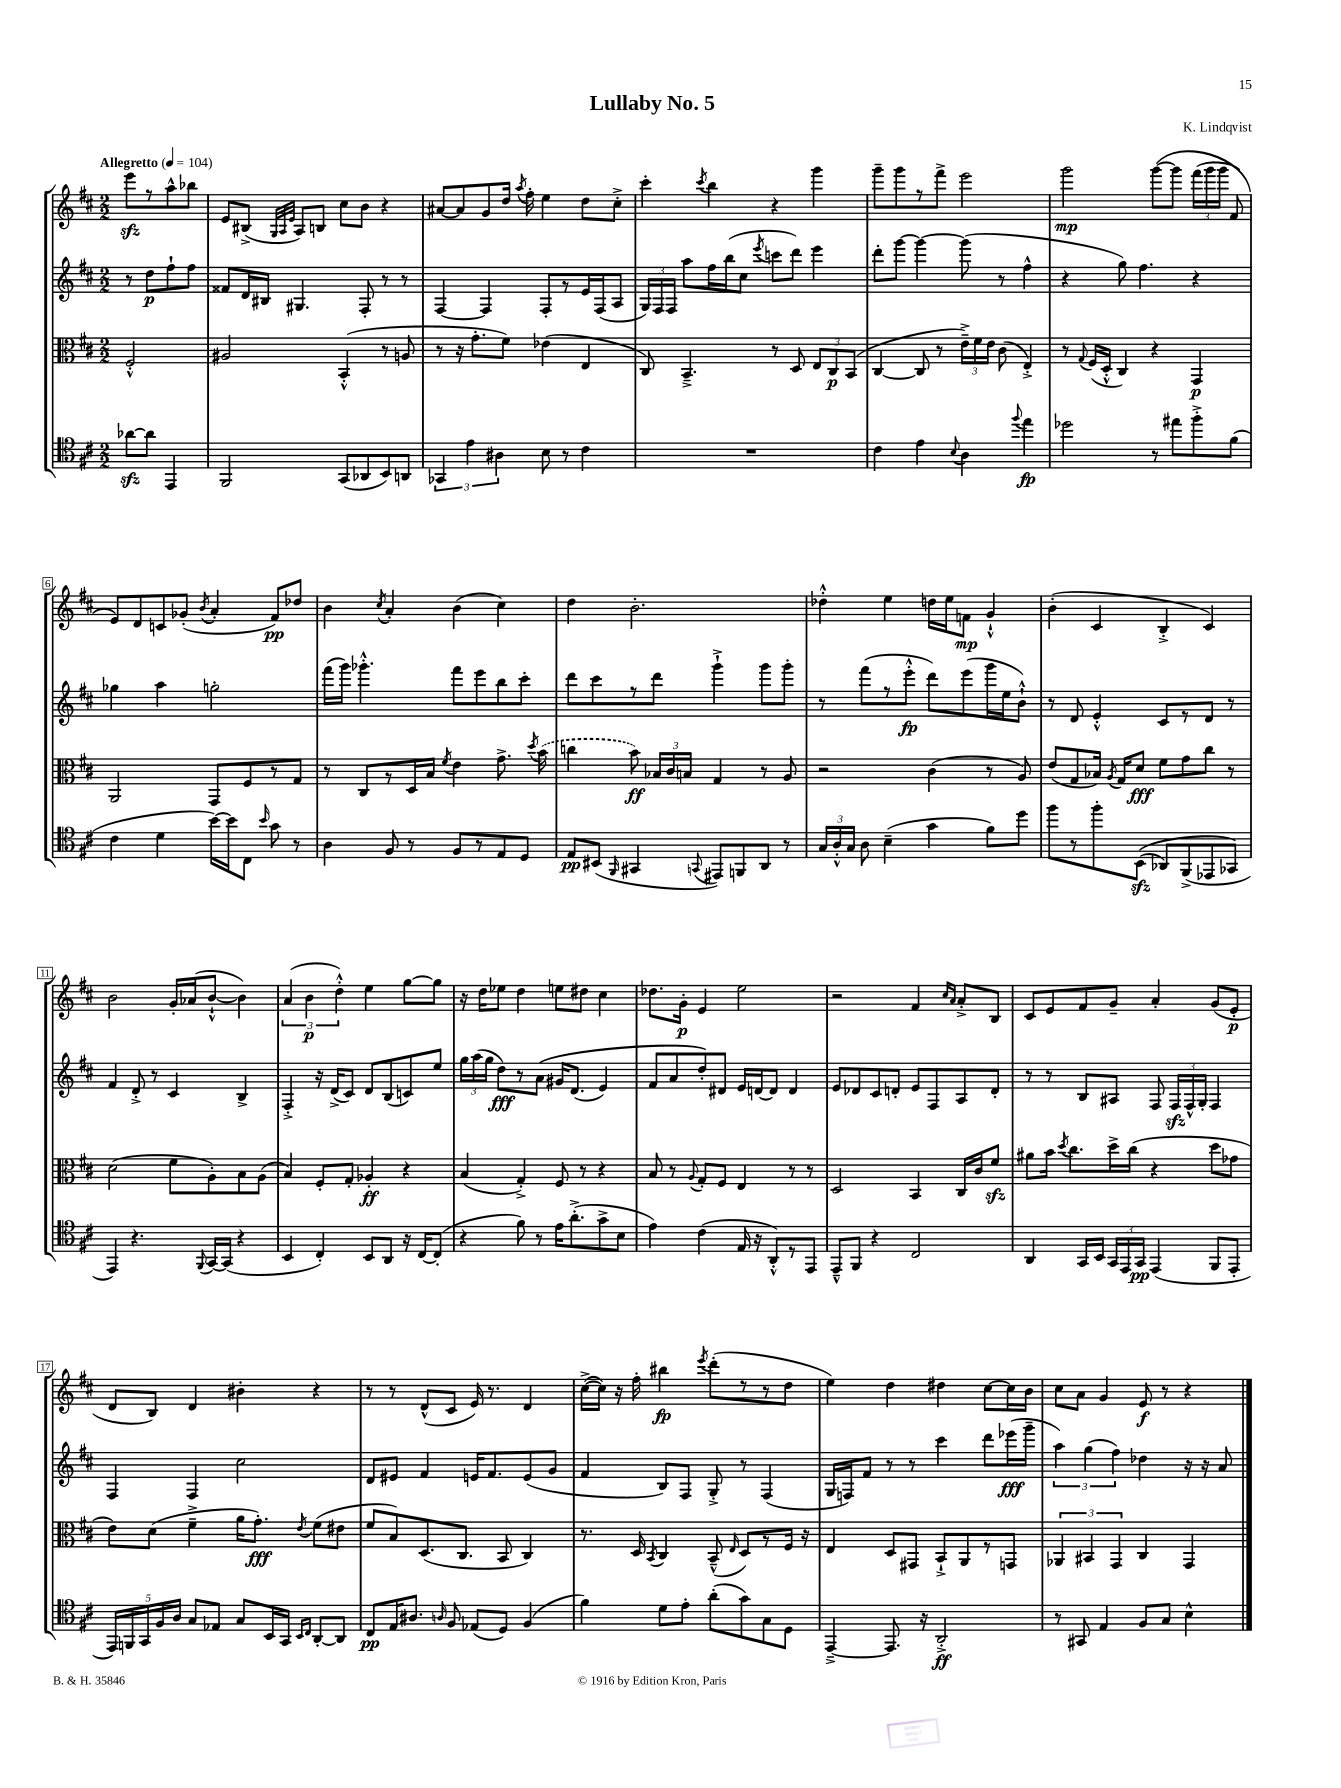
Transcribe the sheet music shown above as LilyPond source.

\header { title = "Lullaby No. 5" composer = "K. Lindqvist" }
<<
\new StaffGroup <<
\new Staff = "s0" {
    \clef treble \key d \major \numericTimeSignature \time 2/2 \partial 2 \tempo "Allegretto" 4 = 104
    \autoBeamOff e'''8[\sfz r8 a''8-^ bes''8] |
    e'8[ bis8]->( \grace { g32[ a32 e'32] } a8[) b8] cis''8[ b'8] r4 |
    ais'8[~ ais'8 g'8 d''16] \acciaccatura { a''8 } fis''16-. e''4 d''8[ cis''8]-.-> |
    cis'''4-. \acciaccatura { cis'''8 } b''4 r4 g'''4 |
    g'''8[-- g'''8 r8 fis'''8]-> e'''2 |
    g'''2\mp g'''8[~\( g'''8] \tuplet 3/2 { fis'''16[( g'''16 g'''16] } fis'8) |
    e'8[\) d'8 c'8 ges'8]-.( \acciaccatura { b'8 } a'4-. fis'8[\pp) des''8] |
    b'4 \acciaccatura { cis''8 } a'4-. b'4( cis''4) |
    d''4 b'2.-. |
    des''4-.-^ e''4 d''16[ e''16 f'8]\mp g'4-!-^ |
    b'4-.( cis'4 b4-.-> cis'4) |
    b'2 g'16[-. aes'16( b'8]~-!-^ b'4) |
    \tuplet 3/2 { a'4( b'4\p d''4-.-^) } e''4 g''8[~ g''8] |
    r16 d''16[ ees''8] d''4 e''8[ dis''8] cis''4 |
    des''8.[ g'16]-.\p e'4 e''2 |
    r2 fis'4 \grace { cis''16[ a'16] } a'8[-.-> b8] |
    cis'8[ e'8 fis'8 g'8]-- a'4-. g'8[( e'8]-.\p |
    d'8[ b8]) d'4 bis'4-. r4 |
    r8 r8 d'8[-^( cis'8] e'16) r8. d'4 |
    cis''16[~->( cis''16]) r16 fis''16-. bis''4\fp \acciaccatura { e'''8 } d'''8[-.( r8 r8 d''8] |
    e''4) d''4 dis''4 cis''8[~ cis''16 b'16] |
    cis''8[ a'8] g'4 e'8\f r8 r4 \bar "|." |
}
\new Staff = "s1" {
    \clef treble \key d \major \numericTimeSignature \time 2/2 \partial 2
    \autoBeamOff r8 d''8[\p fis''8-! fis''8] |
    fisis'8[ d'16 bis16] gis4. fis8-. r8 r8 |
    fis4~ fis4 fis8[-. r8 e'16 fis16( a8] |
    \tuplet 3/2 { g16[) fis16 fis16] } a''8[ fis''16 b''16( cis''8] \acciaccatura { e'''8 } c'''8[ d'''8]) e'''4 |
    d'''8[-. g'''8]~ g'''4~ g'''8( r8 fis''4-^ |
    r4 g''8) fis''4. r4 |
    ges''4 a''4 g''2-. |
    fis'''16[( g'''16]) ges'''4.-.-^ fis'''8[ e'''8 b''8 cis'''8]-. |
    d'''8[ cis'''8 r8 d'''8] g'''4-!-> g'''8[ g'''8]-. |
    r8 fis'''8[( r8 e'''8]-.-^\fp d'''8[) e'''8( g'''16 e''16 b'8]-!-^) |
    r8 d'8 e'4-.-^ cis'8[ r8 d'8] r8 |
    fis'4 d'8-.-> r8 cis'4 b4-> |
    fis4-.-> r16 d'16[->( cis'8]) d'8[ b8( c'8) e''8] |
    \tuplet 3/2 { g''16[ a''16( g''16] } d''8[\fff) r8 a'8]\( gis'16[ d'8.]( e'4) |
    fis'8[ a'8 d''8-.\) dis'8] e'16[ d'16~ d'8] d'4 |
    e'8[ des'8 cis'8 d'8]-. e'8[ fis8 a8 d'8]-. |
    r8 r8 b8[ ais8] fis8 \tuplet 3/2 { fis16[\sfz fis16-^ g16]-. } fis4 |
    fis4 fis4 cis''2 |
    d'8[ eis'8] fis'4 e'16[ fis'8. e'8( g'8] |
    fis'4 b8[) fis8] g8-.-> r8 fis4( |
    g16[ f16) fis'8] r8 r8 cis'''4 d'''8[ ees'''16\fff( g'''16]-- |
    \tuplet 3/2 { a''4) g''4( fis''4) } des''4 r16 r16 a'8 \bar "|." |
}
\new Staff = "s2" {
    \clef alto \key d \major \numericTimeSignature \time 2/2 \partial 2
    \autoBeamOff fis2-.-^ |
    ais2 b,4-.-^( r8 a8 |
    r8 r16 g'8.[-. fis'8]) ees'4( e4 |
    cis8) b,4.---> r8 d8 \tuplet 3/2 { e8[ cis8\p b,8]( } |
    cis4~ cis8 r8 \tuplet 3/2 { e'16[--->) fis'16 e'16] } cis'8( e4-.->) |
    r8 \appoggiatura { g8 } fis16[( d16]-.-^ cis4) r4 g,4\p |
    a,2 g,8[ fis8 r8 g8] |
    r8 cis8[ r8 d16 b16] \acciaccatura { fis'8 } e'4 g'8.-> \acciaccatura { d''8 } \once \slurDashed b'16( |
    c''4 b'8\ff) \tuplet 3/2 { bes16[ cis'16 b16] } g4 r8 a8 |
    r2 cis'4( r8 a8) |
    e'8[( g8 bes16]) \acciaccatura { a8 } g16[ d'8]\fff fis'8[ g'8 cis''8] r8 |
    d'2( fis'8[ a8-.) b8 a8]( |
    b4) fis8[-. g8]-. aes4-.\ff r4 |
    b4( g4-.->) fis8 r8 r4 |
    b8 r8 \appoggiatura { a8 } g8[-. fis8] e4 r8 r8 |
    d2 b,4 cis16[ cis'16 fis'8]\sfz |
    ais'8[ b'16] \acciaccatura { d''8 } cis''8.[ d''16-> cis''16]( r4 d''8[ ges'8] |
    e'8[) d'8]( fis'4---> a'16[ g'8.]-.\fff) \acciaccatura { e'8 } fis'8[( eis'8] |
    fis'8[ b8) d8.( cis8.] b,8 cis4) |
    r8. d16 \acciaccatura { b,8 } cis4 b,8---^( \grace { e16 } d8[) r8 fis16] r16 |
    e4 d8[ gis,8] b,8[-!-> a,8 r8 g,8] |
    \tuplet 3/2 { aes,4 bis,4 g,4 } cis4 g,4 \bar "|." |
}
\new Staff = "s3" {
    \clef tenor \key d \major \numericTimeSignature \time 2/2 \partial 2
    \autoBeamOff aes'8[~\sfz aes'8] e,4 |
    fis,2 g,8[( aes,8 b,8) a,8] |
    \tuplet 3/2 { ges,4 e'4 ais4 } b8 r8 cis'4 |
    R1 |
    cis'4 e'4 \appoggiatura { b8 } a4 \appoggiatura { fis''8 } e''4\fp |
    des''2 r8 eis''8[ fis''8-.-> fis'8]( |
    cis'4 d'4 b'16[~) b'16 cis8] \grace { b'16 } g'8 r8 |
    a4 fis8 r8 fis8[ r8 e8 d8] |
    e8[\pp bis,8]( \grace { fis,16 } gis,4 \appoggiatura { g,8 } eis,8[) f,8 a,8] r8 |
    \tuplet 3/2 { g16[ a16-.-^ g16] } a8 b4--( g'4 fis'8[) d''8] |
    fis''8[ r8 fis''8-. b,8]\sfz(\( aes,8[) fis,8->( ees,8 ges,8]\) |
    e,4) r4. \appoggiatura { fis,8 } g,16[~ g,16]( r4 |
    b,4 cis4-.) b,8[ a,8] r16 cis16[~ cis8]-.( |
    r4 fis'8) r8 e'16[ a'8.-.->( g'8-> b8] |
    e'4) cis'4( e16 r16 a,8[-.-^) r8 e,8] |
    e,8[---^ fis,8] r4 cis2 |
    a,4 g,16[ b,16] \tuplet 3/2 { g,16[ e,16 g,16]\pp } e,4( fis,8[ e,8]-. |
    \tuplet 5/4 { e,16[) f,16 g,16 fis16 a16] } g8[ ees8] g8[ b,16 g,16] \grace { b,16[ cis16] } a,8[~-. a,8] |
    cis8[\pp e16 ais8.] \grace { a16 } fis8 ees8[( d8]) fis4( |
    fis'4) d'8[ e'8]-. a'8[-.( g'8) g8 d8] |
    e,4~---> e,8. r16 a,2-.->\ff |
    r8 gis,8 e4 fis8[ g8] b4-^ \bar "|." |
}
>>
>>
\layout { \context { \Score \override BarNumber.stencil = #(make-stencil-boxer 0.1 0.3 ly:text-interface::print) } }
